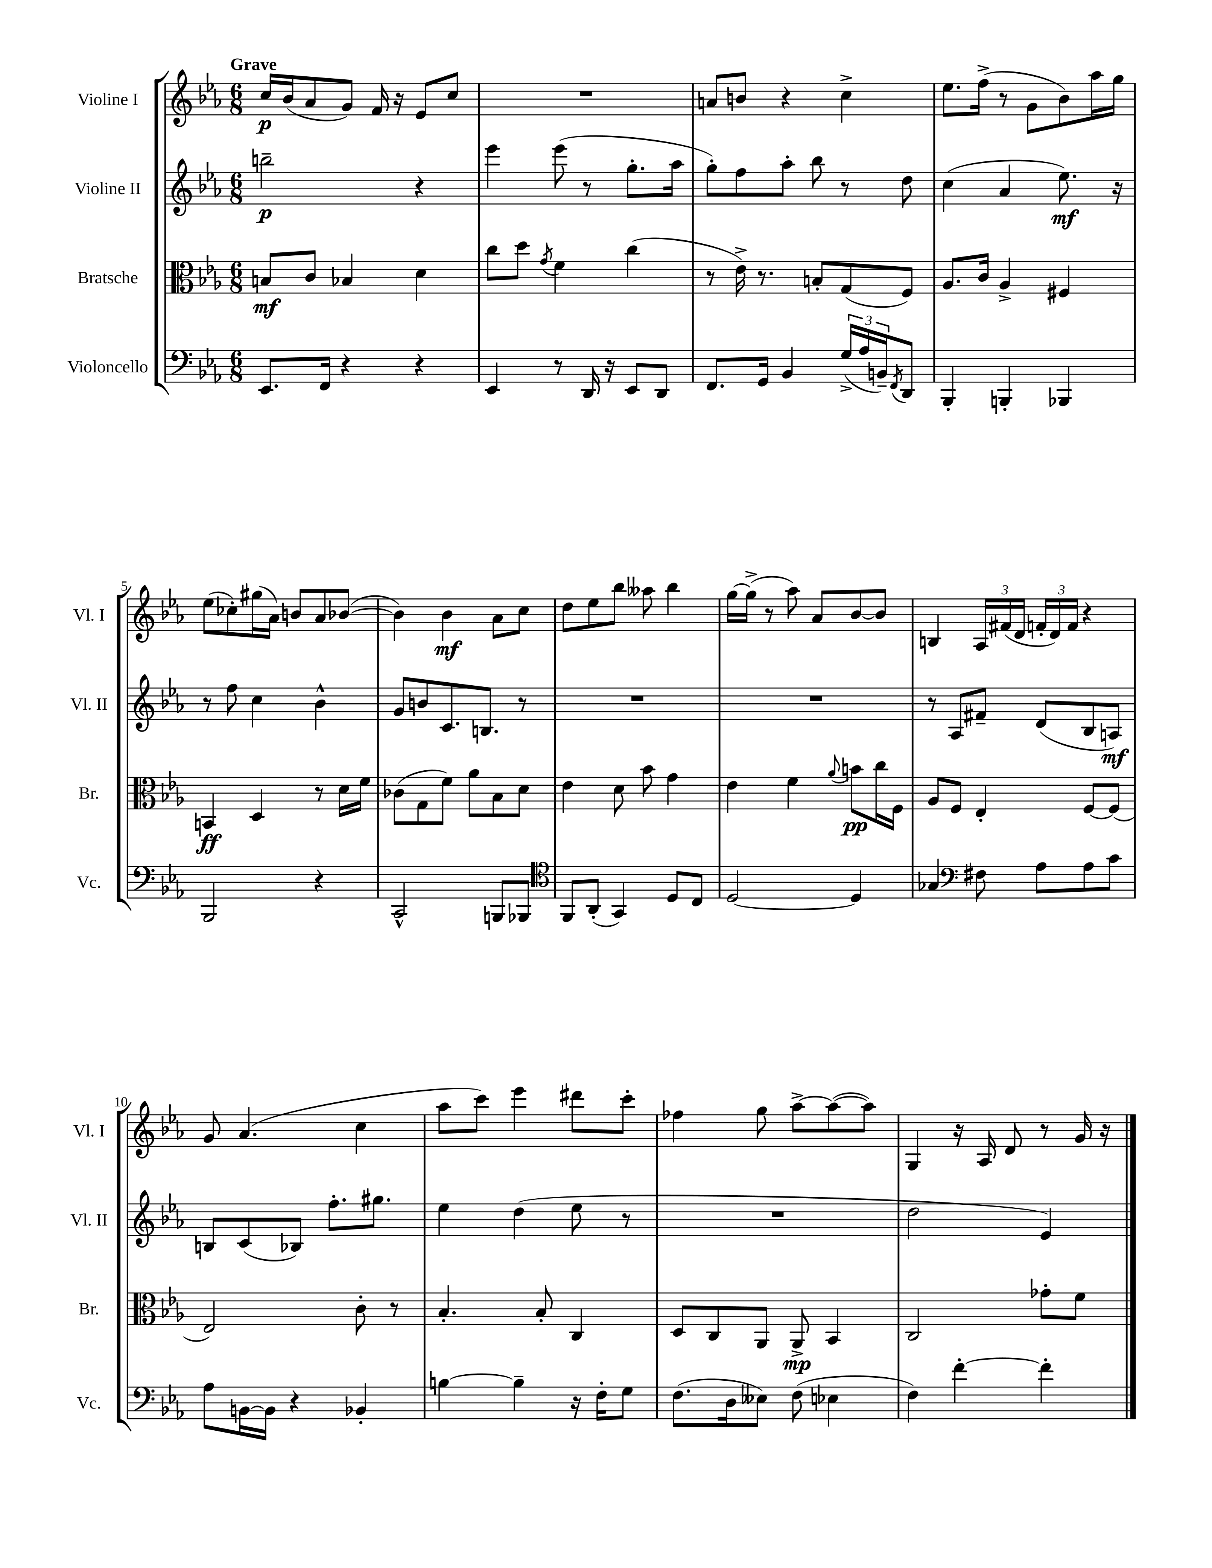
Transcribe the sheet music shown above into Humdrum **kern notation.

**kern	**kern	**kern	**kern
*staff4	*staff3	*staff2	*staff1
*clefF4	*clefC3	*clefG2	*clefG2
*k[b-e-a-]	*k[b-e-a-]	*k[b-e-a-]	*k[b-e-a-]
*M6/8	*M6/8	*M6/8	*M6/8
8.EE-	8B	2bb~	16cc
.	.	.	(16b-
.	8c	.	8a-
16FF	.	.	.
4r	4B-	.	8g)
.	.	.	16f
.	.	.	16r
4r	4d	4r	8e-
.	.	.	8cc
=	=	=	=
4EE-	8cc	4eee-	2.r
.	8dd	.	.
.	8qg	.	.
8r	4f	(8eee-	.
16DD	.	8r	.
16r	.	.	.
8EE-	(4cc	8.gg'	.
8DD	.	.	.
.	.	16aa-	.
=	=	=	=
8.FF	8r	8gg')	8a
.	16e-^)	8ff	8b
16GG	8.r	.	.
4BB-	.	8aa-'	4r
.	8B'	8bb-	.
(24G^	(8G	8r	4cc^
24A-	.	.	.
24BB~)	.	.	.
8qFF	.	.	.
8DD	8F)	8dd	.
=	=	=	=
4BBB-'	8.A-	(4cc	8.ee-
.	16c	.	(16ff^
4BBB'	4A-^	4a-	8r
.	.	.	8g
4BBB-	4F#	8.ee-)	8b-)
.	.	.	16aa-
.	.	16r	16gg
=	=	=	=
2BBB-	4BB	8r	(8ee-
.	.	8ff	8cc-')
.	4D	4cc	(16gg#
.	.	.	16a-)
.	.	.	8b
4r	8r	4b-^^	8a-
.	16d	.	([8b-
.	16f	.	.
=	=	=	=
2CC^^	(8c-	8g	4b-])
.	8G	8b	.
.	8f)	8.c	4b-
.	8a-	.	.
.	.	8.B	.
8BBB	8B-	.	8a-
8BBB-	8d	8r	8cc
=	=	=	=
*clefC4	*	*	*
8FF	4e-	2.r	8dd
(8AA-'	.	.	8ee-
4GG)	8d	.	8bb-
.	8b-	.	8aa--
8D	4g	.	4bb-
8C	.	.	.
=	=	=	=
[2D	4e-	2.r	[16gg
.	.	.	(16gg^]
.	.	.	8r
.	4f	.	8aa-)
.	.	.	8a-
.	8qqa-	.	.
4D]	8b	.	[8b-
.	16cc	.	8b-]
.	16F	.	.
=	=	=	=
4G-	8A-	8r	4B
.	8F	8A-	.
*clefF4	*	*	*
8F#	4E-'	8f#~	24A-
.	.	.	(24f#
.	.	.	24d
8A-	.	(8d	24f'
.	.	.	24d)
.	.	.	24f
8A-	[8F	8B-	4r
8c	(8F]	8A)	.
=	=	=	=
8A-	2E-)	8B	8g
[16BB	.	(8c	(4.a-
16BB]	.	.	.
4r	.	8B-)	.
.	.	8.ff'	.
4BB-'	8c'	.	4cc
.	.	8.gg#	.
.	8r	.	.
=	=	=	=
[4B	4.B-'	4ee-	8aa-
.	.	.	8ccc)
4B~]	.	(4dd	4eee-
.	8B-'	.	.
16r	4C	8ee-	8ddd#
16F'	.	.	.
8G	.	8r	8ccc'
=	=	=	=
(8.F	8D	2.r	4ff-
.	8C	.	.
16D	.	.	.
8E--)	8AA-	.	8gg
(8F	8AA-^	.	[8aa-^
4E-	4BB-	.	(8aa-_
.	.	.	8aa-])
=	=	=	=
4F)	2C	2dd	4G
[4f'	.	.	16r
.	.	.	16A-
.	.	.	8d
4f']	8g-'	4e-)	8r
.	8f	.	16g
.	.	.	16r
==	==	==	==
*-	*-	*-	*-
